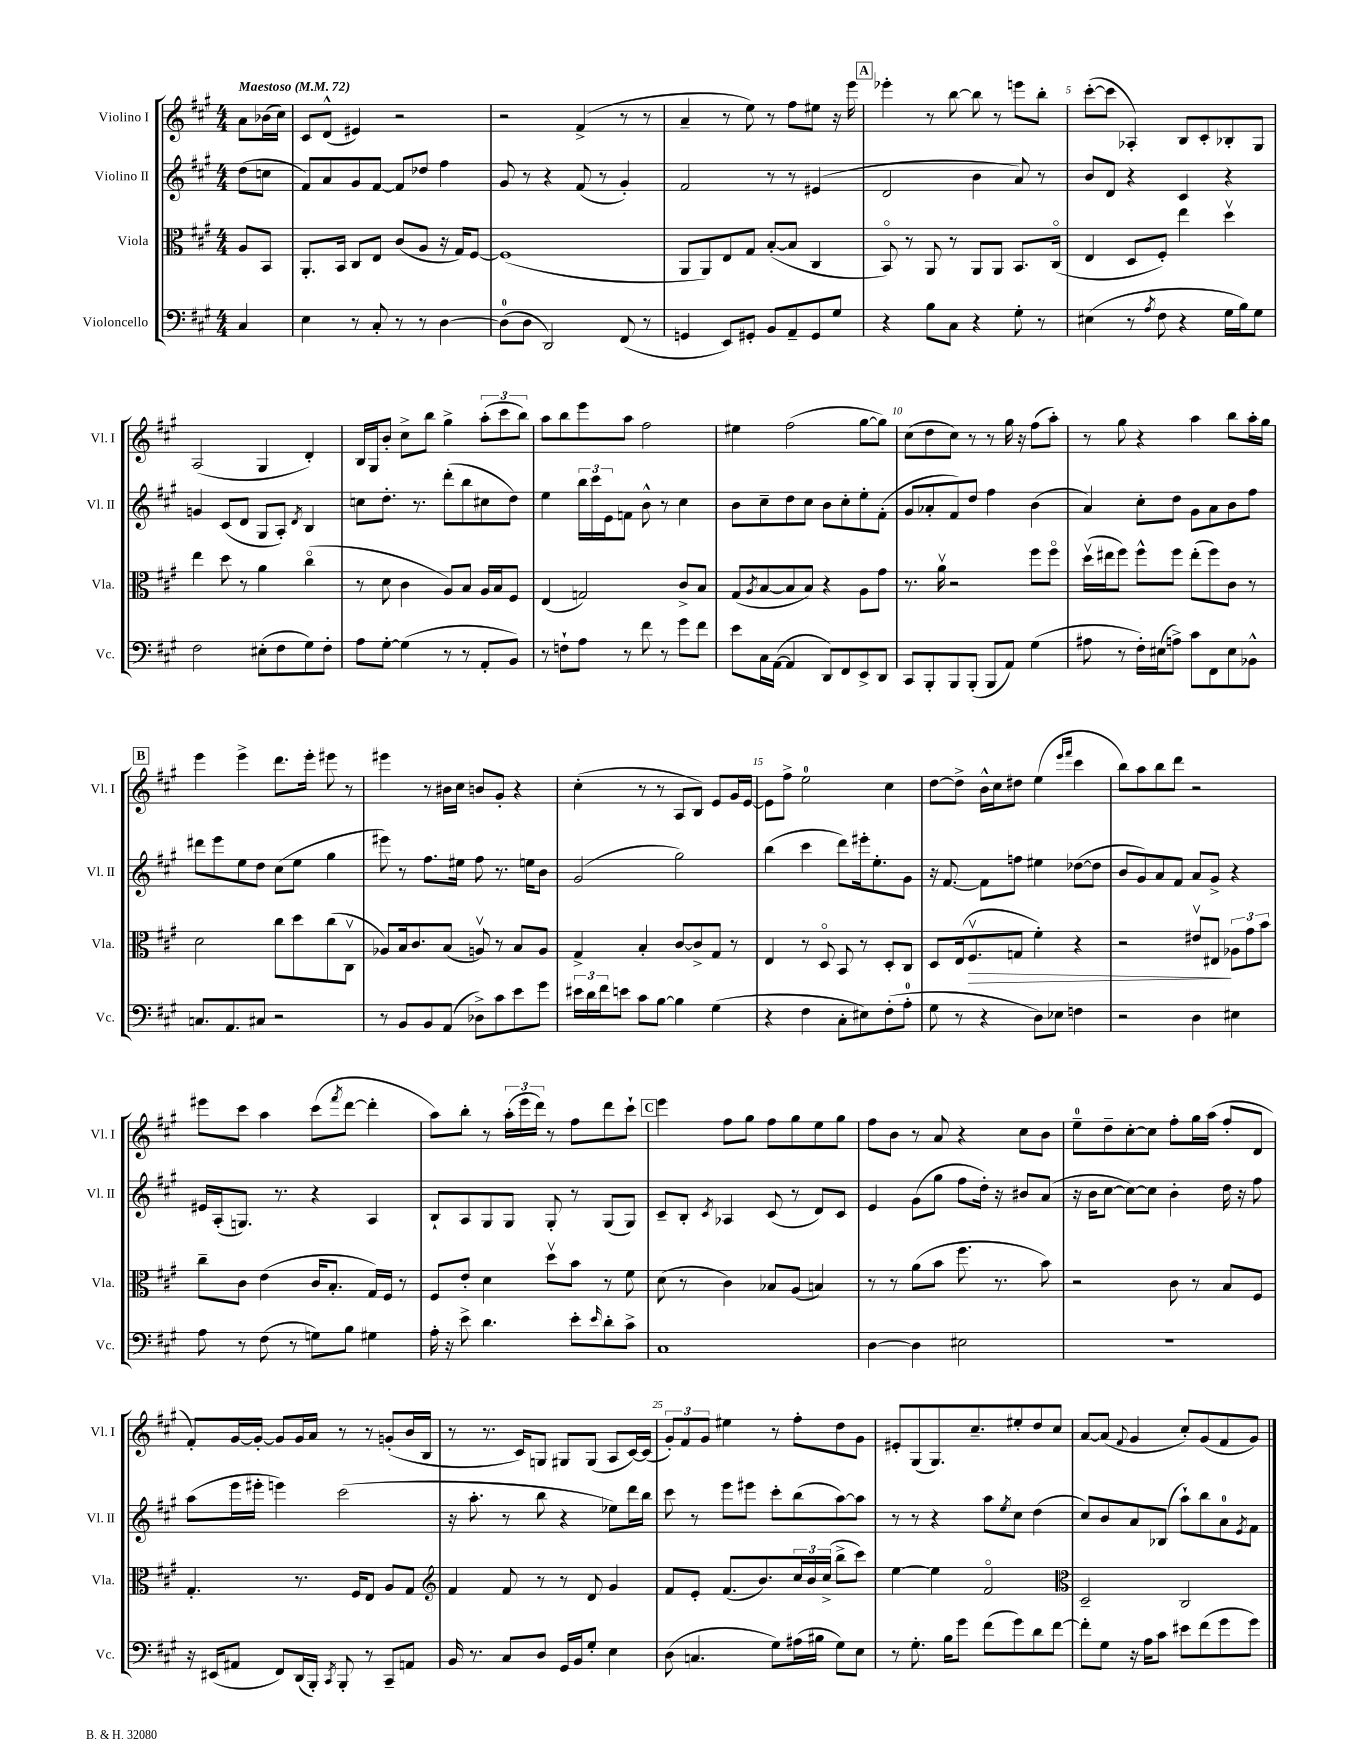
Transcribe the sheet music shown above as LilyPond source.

<<
\new StaffGroup <<
\new Staff = "s0" \with { instrumentName = "Violino I" shortInstrumentName = "Vl. I" } {
    \clef treble \key a \major \numericTimeSignature \time 4/4 \partial 4 \tempo "Maestoso" 4 = 72
    a'8 bes'16( cis''16) |
    cis'8 d'8-^( eis'4) r2 |
    r2 fis'4->( r8 r8 |
    a'4-- r8 e''8) r8 fis''8 eis''8 r16 e'''16 |
    \mark \markup { \box "A" } ees'''4-. r8 b''8~ b''8 r8 e'''8 b''8-. |
    cis'''8~-.( cis'''8 aes4-.) b8 cis'8-. bes8-. gis8 |
    a2( gis4 d'4-.) |
    b16 gis16 b'8-. cis''8-> b''8 gis''4-> \tuplet 3/2 { a''8-.( cis'''8 b''8) } |
    a''8 b''8 e'''8 a''8 fis''2 |
    eis''4 fis''2( gis''8~ gis''8) |
    cis''8( d''8 cis''8) r8 r8 gis''16 r16 fis''8( a''8-.) |
    r8 gis''8 r4 a''4 b''8 a''16-. gis''16 |
    \mark \markup { \box "B" } e'''4 e'''4-> d'''8. e'''16-. eis'''8 r8 |
    eis'''4 r8 bis'16 cis''16 b'8 gis'8-. r4 |
    cis''4-.( r8 r8 a8 b8) e'8 gis'16 e'16~ |
    e'8 fis''8-> e''2-0 cis''4 |
    d''8~ d''8-> b'16-^ cis''16 dis''8 e''4( \grace { e'''16 fis'''16 } cis'''4 |
    b''8) a''8 b''8 d'''8 r2 |
    eis'''8 cis'''8 a''4 cis'''8( \acciaccatura { fis'''8 } d'''8~ d'''4-. |
    a''8) b''8-. r8 \tuplet 3/2 { a''16-.( e'''16 d'''16) } r8 fis''8 d'''8 cis'''8-! |
    \mark \markup { \box "C" } e'''4 fis''8 gis''8 fis''8 gis''8 e''8 gis''8 |
    fis''8 b'8 r8 a'8 r4 cis''8 b'8 |
    e''8-0-- d''8-- cis''8~-. cis''8 fis''8-. gis''16 a''16( fis''8-. d'8 |
    fis'8-.) gis'16~ gis'16~-. gis'8 gis'16 a'16 r8 r8 g'8-.( b'16 b16 |
    r8 r8. cis'16) g8 gis8 gis8( a8 cis'16~) cis'16( |
    \tuplet 3/2 { gis'8-.) fis'8 gis'8 } eis''4 r8 fis''8-. d''8 gis'8 |
    eis'8-. gis8( gis8.) cis''8.-- eis''8-. d''8 cis''8 |
    a'8~ a'8( \appoggiatura { fis'8 } gis'4 cis''8-.) gis'8( fis'8 gis'8) \bar "|." |
}
\new Staff = "s1" \with { instrumentName = "Violino II" shortInstrumentName = "Vl. II" } {
    \clef treble \key a \major \numericTimeSignature \time 4/4 \partial 4
    d''8( c''8 |
    fis'8) a'8 gis'8 fis'8~ fis'8 des''8 fis''4 |
    gis'8 r8 r4 fis'8( r8 gis'4-.) |
    fis'2 r8 r8 eis'4( |
    \mark \markup { \box "A" } d'2 b'4 a'8) r8 |
    b'8 d'8 r4 cis'4 r4 |
    g'4 cis'8( d'8 gis8 a8-.) \acciaccatura { d'8 } b4 |
    c''8 d''8.-. r8. d'''8-.( b''8 cis''8 d''8) |
    e''4 \tuplet 3/2 { b''16 cis'''16 e'16 } f'8 b'8-^ r8 cis''4 |
    b'8 cis''8-- d''8 cis''8 b'8 cis''8-. e''8-. fis'8-.( |
    gis'8 aes'8-. fis'8) d''8 fis''4 b'4( |
    a'4) cis''8-. d''8 gis'8 a'8 b'8 fis''8 |
    \mark \markup { \box "B" } dis'''8 e'''8 e''8 d''8 cis''8( e''8 gis''4 |
    eis'''8) r8 fis''8. eis''16 fis''8 r8. e''16 b'8 |
    gis'2( gis''2) |
    b''4( cis'''4 d'''8) eis'''16-. e''8.-. gis'8 |
    r16 fis'8.~ fis'8 f''8 eis''4 des''8~( des''8 |
    b'8 gis'8) a'8 fis'8 a'8 gis'8-> r4 |
    eis'16 a16-.( g8.) r8. r4 a4 |
    b8-! a8 gis8 gis8 gis8-. r8 gis8( gis8) |
    \mark \markup { \box "C" } cis'8-- b8-. \acciaccatura { cis'8 } aes4 cis'8( r8 d'8) cis'8 |
    e'4 gis'8( gis''8 fis''8 d''16-.) r16 bis'8 a'8( |
    r16 b'16 cis''8~ cis''8~) cis''8 b'4-. d''16 r16 fis''8 |
    a''8( e'''16 eis'''16-. e'''4) cis'''2( |
    r16 a''8.-. r8 b''8 r4 ees''8) d'''16 b''16 |
    cis'''8 r8 e'''8 eis'''8 cis'''8-. b''8( a''8~) a''8 |
    r8 r8 r4 a''8 \acciaccatura { e''8 } cis''8 d''4( |
    cis''8) b'8 a'8 bes8( a''8-!) b''8 a'8-0 \acciaccatura { e'8 } fis'8 \bar "|." |
}
\new Staff = "s2" \with { instrumentName = "Viola" shortInstrumentName = "Vla." } {
    \clef alto \key a \major \numericTimeSignature \time 4/4 \partial 4
    a8 b,8 |
    a,8.-. b,16 cis8 e8 cis'8( a8 r16 gis16) fis8~ |
    fis1( |
    a,8 a,8) e8 gis8 b8~-.( b8 cis4 |
    \mark \markup { \box "A" } b,8\flageolet) r8 a,8 r8 a,8 a,8 b,8. cis16\flageolet( |
    e4 d8 fis8-.) e''4 d''4\upbow |
    e''4 d''8 r8 a'4 cis''4\flageolet( |
    r8 d'8 cis'4 a8) b8 a16 b16 fis8 |
    e4( g2) cis'8-> b8 |
    gis8( \acciaccatura { a8 } b8~ b8 b8) r4 a8 gis'8 |
    r8. a'16\upbow r2 fis''8 fis''8\flageolet |
    d''16\upbow( eis''16 fis''8) fis''8-^ fis''8 eis''8-.( fis''8) cis'8 r8 |
    \mark \markup { \box "B" } d'2 cis''8 d''8 cis''8( cis8\upbow |
    aes8) b16 cis'8. b8( a8\upbow) r8 b8 a8 |
    gis4-> b4-. cis'8~ cis'8-> gis8 r8 |
    e4 r8 d8\flageolet b,8 r8 d8-. cis8 |
    d8 e16( fis8.\upbow\> g8 fis'4-.) r4 |
    r2 eis'8\upbow eis8\! \tuplet 3/2 { aes8 gis'8 b'8 } |
    cis''8-- cis'8 e'4( cis'16 b8.-. gis16) fis16 r8 |
    fis8 e'8-. d'4 d''8\upbow b'8 r8 fis'8 |
    \mark \markup { \box "C" } d'8( r8 cis'4) bes8 a8( b4) |
    r8 r8 a'8( b'8 fis''8. r8. b'8) |
    r2 cis'8 r8 b8 fis8 |
    gis4.-. r8. fis16 e8 a8 gis8 |
    \clef treble fis'4 fis'8 r8 r8 d'8 gis'4 |
    fis'8 e'8-. fis'8.( b'8.) \tuplet 3/2 { cis''16 b'16 cis''16->( } b''8-> cis'''8) |
    e''4~ e''4 fis'2\flageolet |
    \clef alto d2-- cis2 \bar "|." |
}
\new Staff = "s3" \with { instrumentName = "Violoncello" shortInstrumentName = "Vc." } {
    \clef bass \key a \major \numericTimeSignature \time 4/4 \partial 4
    cis4 |
    e4 r8 cis8-. r8 r8 d4~ |
    d8-0( d8 d,2) fis,8( r8 |
    g,4 e,8) gis,8-. b,8 a,8-- gis,8 gis8 |
    \mark \markup { \box "A" } r4 b8 cis8 r4 gis8-. r8 |
    eis4( r8 \acciaccatura { a8 } fis8 r4 gis16 b16) gis8 |
    fis2 eis8-.( fis8 gis8) fis8-. |
    a8 gis8~-. gis4( r8 r8 a,8-. b,8) |
    r8 f8-! a8 r8 fis'8 r8 gis'8 fis'8 |
    e'8 cis16 a,16~( a,4 d,8) fis,8 e,8-> d,8 |
    cis,8 b,,8-. b,,8 b,,8-.( b,,8 a,8) gis4( |
    ais8 r8 fis16-.) eis16( a8->) cis'8 fis,8 eis8 bes,8-^ |
    \mark \markup { \box "B" } c8. a,8. cis8 r2 |
    r8 b,8 b,8 a,8( des8->) cis'8 e'8 gis'8 |
    \tuplet 3/2 { eis'16 d'16 fis'16 } e'8 cis'8 b8~ b4 gis4( |
    r4 fis4 cis8-. eis8) fis8-.( a8-0-. |
    gis8 r8 r4 d8) ees8 f4 |
    r2 d4 eis4 |
    a8 r8 fis8( r8 g8) b8 gis4 |
    a16-. r16 e'8-> d'4. e'8-. \grace { e'16 } d'8-. cis'8-> |
    \mark \markup { \box "C" } cis1 |
    d4~ d4 eis2 |
    R1 |
    r16 eis,16( ais,8 fis,8) d,16( b,,16-.) \acciaccatura { cis,8 } b,,8-. r8 cis,8-- a,8 |
    b,16 r8. cis8 d8 gis,16 b,16 gis8-. e4 |
    d8( c4. gis8) ais16( bis16 gis8) e8 |
    r8 gis8.-. b16 gis'8 fis'8( gis'8) d'8 fis'8~ |
    fis'8-. gis8 r16 a16 cis'8 eis'8 fis'8( gis'8 gis'8) \bar "|." |
}
>>
>>
\layout { \context { \Score \override BarNumber.break-visibility = ##(#f #t #t) barNumberVisibility = #(every-nth-bar-number-visible 5) } }
